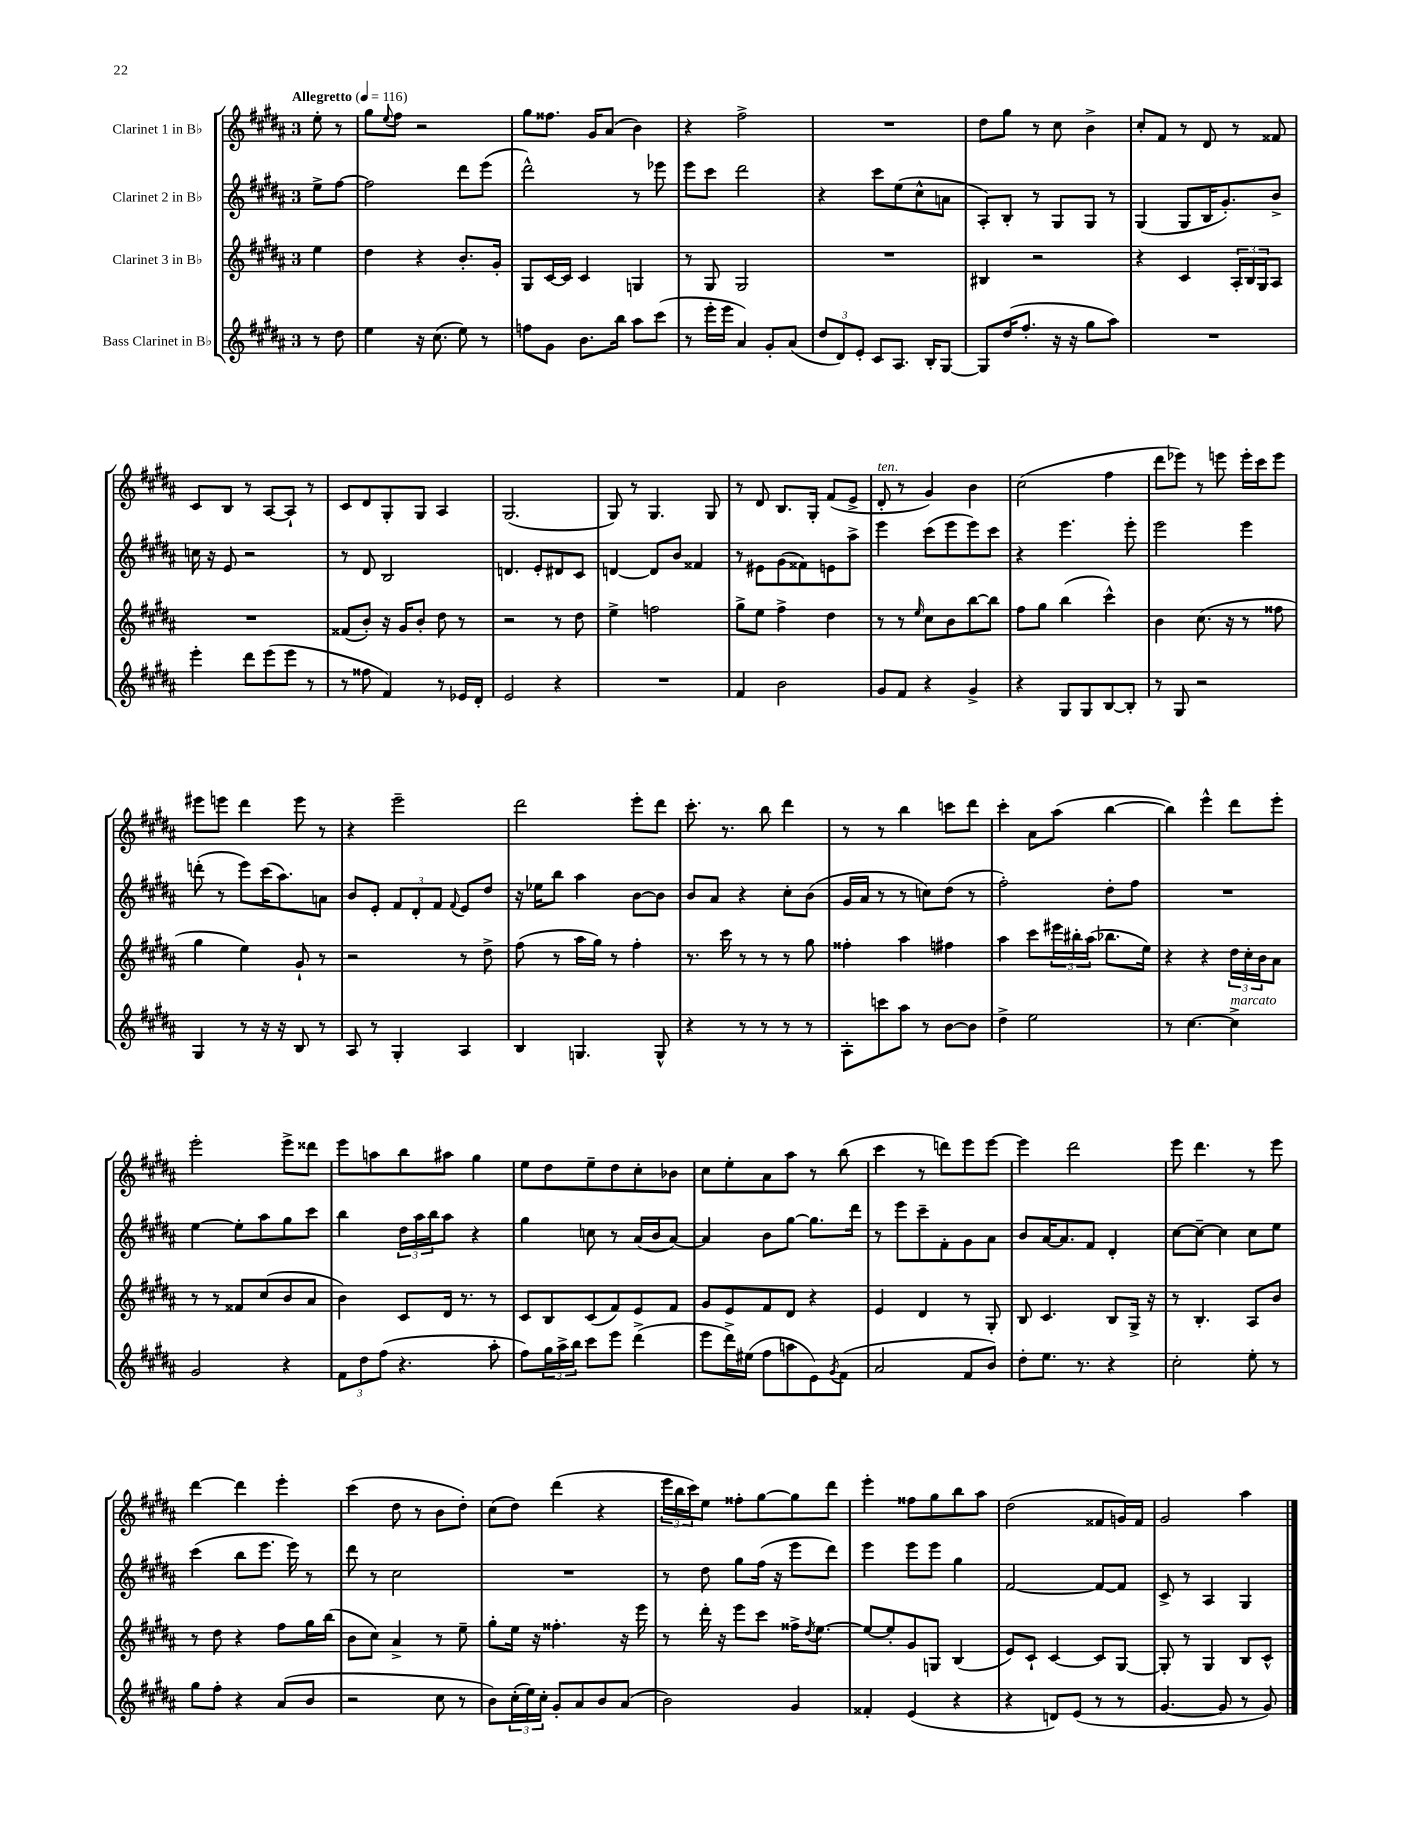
<<
\new StaffGroup <<
\new Staff = "s0" \with { instrumentName = "Clarinet 1 in Bb" } {
    \clef treble \key b \major \once \override Staff.TimeSignature.style = #'single-digit \time 3/4 \partial 4 \tempo "Allegretto" 4 = 116
    e''8-. r8 |
    gis''8 \appoggiatura { e''8 } fis''8 r2 |
    gis''8 fisis''8. gis'16 ais'8( b'4) |
    r4 fis''2-> |
    R2. |
    dis''8 gis''8 r8 cis''8 b'4-> |
    cis''8-. fis'8 r8 dis'8 r8 fisis'8 |
    cis'8 b8 r8 ais8~ ais8-! r8 |
    cis'8 dis'8 gis8-. gis8 ais4 |
    gis2.( |
    gis8) r8 gis4. gis8 |
    r8 dis'8 b8. gis16-. fis'8( e'8-> |
    dis'8-.^\markup { \italic "ten." } r8 gis'4) b'4 |
    cis''2( fis''4 |
    dis'''8 ees'''8) r8 e'''8 e'''16-. cis'''16 e'''8 |
    eis'''8 e'''8 dis'''4 e'''8 r8 |
    r4 e'''2-- |
    dis'''2 e'''8-. dis'''8 |
    cis'''8.-. r8. b''8 dis'''4 |
    r8 r8 b''4 c'''8 dis'''8 |
    cis'''4-. ais'8 ais''8( b''4~ |
    b''4) e'''4-^ dis'''8 e'''8-. |
    e'''2-. e'''8-> disis'''8 |
    e'''8 a''8 b''8 ais''8 gis''4 |
    e''8 dis''8 e''8-- dis''8 cis''8-. bes'8 |
    cis''8 e''8-. ais'8 ais''8 r8 b''8( |
    cis'''4 r8 d'''8) e'''8 e'''8~ |
    e'''4 dis'''2 |
    e'''8 dis'''4. r8 e'''8 |
    dis'''4~ dis'''4 e'''4-. |
    cis'''4( dis''8 r8 b'8 dis''8-.) |
    cis''8( dis''8) dis'''4( r4 |
    \tuplet 3/2 { e'''16 b''16 cis'''16) } e''8 fisis''8-. gis''8~ gis''8 dis'''8 |
    e'''4-. fisis''8 gis''8 b''8 ais''8 |
    dis''2( fisis'8 g'16) fisis'16 |
    gis'2 ais''4 \bar "|." |
}
\new Staff = "s1" \with { instrumentName = "Clarinet 2 in Bb" } {
    \clef treble \key b \major \once \override Staff.TimeSignature.style = #'single-digit \time 3/4 \partial 4
    e''8-> fis''8~ |
    fis''2 dis'''8 e'''8( |
    dis'''2-^) r8 ees'''8 |
    e'''8 cis'''8 dis'''2 |
    r4 cis'''8 e''8( cis''8-^ a'8 |
    ais8-.) b8-. r8 gis8 gis8 r8 |
    gis4( gis8 b16 gis'8.-.) b'8-> |
    c''16 r16 e'8 r2 |
    r8 dis'8 b2 |
    d'4. e'8-. dis'8 cis'8 |
    d'4~ d'8 b'8 fisis'4 |
    r8 eis'8 gis'8( fisis'8) e'8 ais''8-> |
    e'''4 cis'''8( e'''8 e'''8) cis'''8 |
    r4 e'''4. e'''8-. |
    e'''2 e'''4 |
    d'''8-.( r8 e'''8) cis'''16( ais''8.) a'8 |
    b'8 e'8-. \tuplet 3/2 { fis'8 dis'8-. fis'8 } \appoggiatura { fis'8 } e'8 dis''8 |
    r16 ees''16 b''8 ais''4 b'8~ b'8 |
    b'8 ais'8 r4 cis''8-. b'8( |
    gis'16 ais'16 r8 r8 c''8) dis''8( r8 |
    fis''2-.) dis''8-. fis''8 |
    R2. |
    e''4~ e''8-. ais''8 gis''8 cis'''8 |
    b''4 \tuplet 3/2 { dis''16 ais''16 b''16 } ais''8 r4 |
    gis''4 c''8 r8 ais'16( b'16 ais'8~) |
    ais'4 b'8 gis''8~ gis''8. dis'''16 |
    r8 e'''8 cis'''8-- fis'8-. gis'8 ais'8 |
    b'8 ais'16~ ais'8. fis'8 dis'4-. |
    cis''8~ cis''8~-- cis''4 cis''8 e''8 |
    cis'''4( b''8 e'''8. e'''16) r8 |
    dis'''8 r8 cis''2 |
    R2. |
    r8 dis''8 gis''8 fis''16( r16 e'''8 dis'''8) |
    e'''4 e'''8 e'''8 gis''4 |
    fis'2~ fis'8~ fis'8 |
    cis'8-> r8 ais4 gis4 \bar "|." |
}
\new Staff = "s2" \with { instrumentName = "Clarinet 3 in Bb" } {
    \clef treble \key b \major \once \override Staff.TimeSignature.style = #'single-digit \time 3/4 \partial 4
    e''4 |
    dis''4 r4 b'8.-. gis'16-. |
    gis8 cis'16~ cis'16 cis'4 g4 |
    r8 gis8 gis2 |
    R2. |
    bis4 r2 |
    r4 cis'4 \tuplet 3/2 { ais16-. b16 gis16 } ais8 |
    R2. |
    fisis'8( b'8-.) r16 gis'16 b'8-. dis''8 r8 |
    r2 r8 dis''8 |
    e''4-> f''2 |
    gis''8-> e''8 fis''4-> dis''4 |
    r8 r8 \grace { e''16 } cis''8 b'8 b''8~ b''8 |
    fis''8 gis''8 b''4( cis'''4-^) |
    b'4 cis''8.( r16 r8 fisis''8 |
    gis''4 e''4) gis'8-! r8 |
    r2 r8 dis''8-> |
    fis''8( r8 ais''16 gis''16) r8 fis''4-. |
    r8. cis'''16 r8 r8 r8 gis''8 |
    fisis''4-. ais''4 fis''4 |
    ais''4 cis'''8 \tuplet 3/2 { eis'''16 bis''16-. ais''16( } bes''8. e''16) |
    r4 r4 \tuplet 3/2 { dis''16 cis''16-. b'16 } ais'8 |
    r8 r8 fisis'8 cis''8( b'8 ais'8 |
    b'4) cis'8 dis'16 r8. r8 |
    cis'8 b8 cis'8( fis'8) e'8 fis'8 |
    gis'8 e'8 fis'8 dis'8 r4 |
    e'4 dis'4 r8 gis8-. |
    b8 cis'4. b8 gis16-> r16 |
    r8 b4.-. ais8 b'8 |
    r8 dis''8 r4 fis''8 gis''16 b''16( |
    b'8 cis''8) ais'4-> r8 e''8-- |
    gis''8-. e''16 r16 fisis''4.-. r16 e'''16 |
    r8 dis'''16-. r16 e'''8 cis'''8 fisis''16-> \acciaccatura { dis''8 } e''8.~ |
    e''8~ e''8-. gis'8 g8 b4( |
    e'8) cis'8-! cis'4~ cis'8 gis8~ |
    gis8-. r8 gis4 b8 cis'8-^ \bar "|." |
}
\new Staff = "s3" \with { instrumentName = "Bass Clarinet in Bb" } {
    \clef treble \key b \major \once \override Staff.TimeSignature.style = #'single-digit \time 3/4 \partial 4
    r8 dis''8 |
    e''4 r16 cis''8.( e''8) r8 |
    f''8 gis'8 b'8. b''16 ais''8 cis'''8( |
    r8 e'''16-. e'''16 ais'4) gis'8-. ais'8( |
    \tuplet 3/2 { dis''8 dis'8) e'8-. } cis'8 ais8. b16-. gis8~ |
    gis8 dis''16( fis''8.-. r16 r16 gis''8 ais''8) |
    R2. |
    e'''4-. dis'''8 e'''8( e'''8 r8 |
    r8 fisis''8 fis'4) r8 ees'16 dis'16-. |
    e'2 r4 |
    R2. |
    fis'4 b'2 |
    gis'8 fis'8 r4 gis'4-> |
    r4 gis8 gis8 b8~ b8-. |
    r8 gis8 r2 |
    gis4 r8 r16 r16 b8 r8 |
    ais8 r8 gis4-. ais4 |
    b4 g4. g8-^ |
    r4 r8 r8 r8 r8 |
    ais8-. c'''8 ais''8 r8 b'8~ b'8 |
    dis''4-> e''2 |
    r8 cis''4.~ cis''4->^\markup { \italic "marcato" } |
    gis'2 r4 |
    \tuplet 3/2 { fis'8 dis''8 fis''8( } r4. ais''8-. |
    fis''8) \tuplet 3/2 { gis''16 ais''16-> b''16 } cis'''8 e'''8 dis'''4->( |
    e'''8 dis'''16->) eis''16( fis''8 a''8 e'8) \acciaccatura { gis'8 } fis'8( |
    ais'2 fis'8 b'8) |
    dis''8-. e''8. r8. r4 |
    cis''2-. e''8-. r8 |
    gis''8 fis''8-. r4 ais'8( b'8 |
    r2 cis''8 r8 |
    b'8) \tuplet 3/2 { cis''16-.( e''16) cis''16-. } gis'8-. ais'8 b'8 ais'8( |
    b'2) gis'4 |
    fisis'4-. e'4( r4 |
    r4 d'8) e'8( r8 r8 |
    gis'4.~ gis'8 r8 gis'8) \bar "|." |
}
>>
>>
\layout { \context { \Score \remove "Bar_number_engraver" } }
